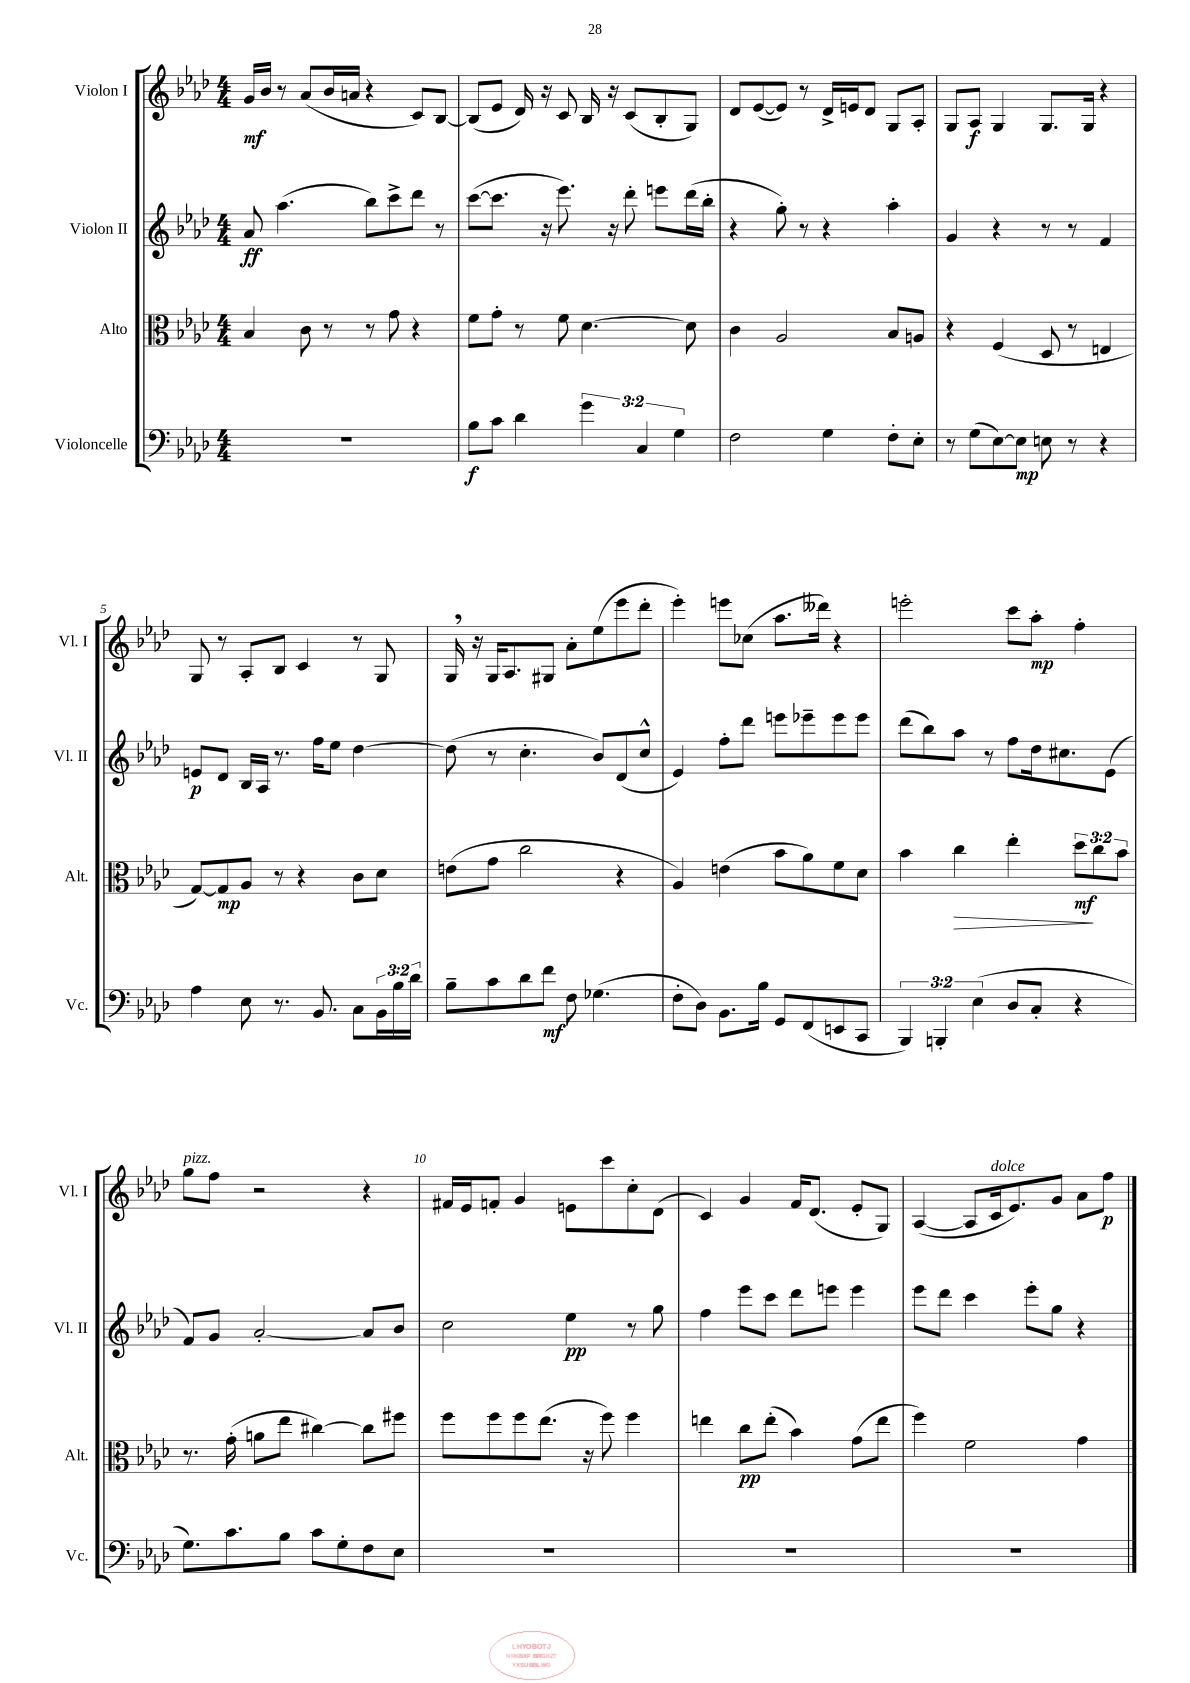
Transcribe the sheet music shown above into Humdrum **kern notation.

**kern	**kern	**kern	**kern
*staff4	*staff3	*staff2	*staff1
*clefF4	*clefC3	*clefG2	*clefG2
*k[b-e-a-d-]	*k[b-e-a-d-]	*k[b-e-a-d-]	*k[b-e-a-d-]
*M4/4	*M4/4	*M4/4	*M4/4
1r	4B-	8a-	16g
.	.	.	16b-
.	.	(4.aa-	8r
.	8c	.	(8a-
.	8r	.	16b-
.	.	.	16a
.	8r	8bb-)	4r
.	8g	8ccc^	.
.	4r	8ddd-	8c)
.	.	8r	[8B-
=	=	=	=
8B-	8f	([8ccc	(8B-]
8c	8g'	8.ccc]	8e-
4d-	8r	.	16d-)
.	.	16r	16r
.	8f	8.eee-)	8c
6g	[4.d-	.	16B-
.	.	16r	16r
.	.	8ddd-'	(8c
6C	.	.	.
.	.	8eee	8B-'
6G	.	.	.
.	8d-]	(16ddd-	8G)
.	.	16bb-'	.
=	=	=	=
2F	4c	4r	8d-
.	.	.	([8e-
.	2A-	8gg')	8e-])
.	.	8r	8r
4G	.	4r	16d-^
.	.	.	16e
.	.	.	8d-
8F'	8B-	4aa-'	8G
8E-'	8A	.	8A-'
=	=	=	=
8r	4r	4g	8G
(8G	.	.	8A-
[8E-)	(4F	4r	4G
8E-]	.	.	.
8E	8D-	8r	8.G
8r	8r	8r	.
.	.	.	16G
4r	4E	4f	4r
=	=	=	=
4A-	[8G)	8e	8G
.	8G]	8d-	8r
8E-	8A-	16B-	8A-'
.	.	16A-	.
8.r	8r	8.r	8B-
.	4r	.	4c
8.BB-	.	16ff	.
.	.	8ee-	.
8C	8c	[4dd-	8r
24BB-	8d-	.	8G
24B-	.	.	.
24d-	.	.	.
=	=	=	=
8B-~	(8e	(8dd-]	16G
.	.	.	16r
8c	8g	8r	16G
.	.	.	8.A-
8d-	2cc	4.cc'	.
8f	.	.	8G#
8F	.	.	8a-'
(4.G-	.	8b-)	(8ee-
.	4r	(8d-	8eee-
.	.	8cc^^	8ddd-'
=	=	=	=
8F'	4A-)	4e-)	4eee-')
8D-)	.	.	.
8.BB-	(4e	8ff'	8eee
.	.	8ddd-	(8cc-
16B-	.	.	.
8GG	8b-	8eee	8.aa-
(8FF	8a-)	8eee-~	.
.	.	.	16ddd--)
8EE	8f	8eee-	4r
8CC	8d-	8eee-	.
=	=	=	=
6BBB-)	4b-	(8ddd-	2eee'
.	.	8bb-)	.
6BBB'	.	.	.
.	4cc	8aa-	.
(6E-	.	.	.
.	.	8r	.
8D-	4ee-'	8ff	8ccc
8C'	.	16dd-	8aa-'
.	.	8.cc#	.
4r	12dd-	.	4ff'
.	12cc	.	.
.	.	(8e-	.
.	12b-	.	.
=	=	=	=
8.G)	8.r	8f)	8gg
.	.	8g	8ff
8.c	(16g'	.	.
.	8a	[2a-'	2r
8B-	8ee-	.	.
8c	[4cc#)	.	.
8G'	.	.	.
8F	8cc#]	8a-]	4r
8E-	8ff#	8b-	.
=	=	=	=
1r	8ff	2cc	16f#
.	.	.	16e-
.	8ff	.	8f'
.	8ff	.	4g
.	(8.ee-	.	.
.	.	4ee-	8e
.	16r	.	.
.	8ff)	.	8ccc
.	4ff	8r	8cc'
.	.	8gg	(8d-
=	=	=	=
1r	4ee	4ff	4c)
.	8cc	8eee-	4g
.	(8ee'	8ccc	.
.	4b-)	8ddd-	16f
.	.	.	(8.d-
.	.	8eee	.
.	(8g	4eee	8e-'
.	8ee	.	8G)
=	=	=	=
1r	4ff)	8eee-	([4A-
.	.	8ddd-	.
.	2f	4ccc	8A-]
.	.	.	16c
.	.	.	8.e-)
.	.	8eee-'	.
.	.	8gg	8g
.	4g	4r	8a-
.	.	.	8ff
==	==	==	==
*-	*-	*-	*-
